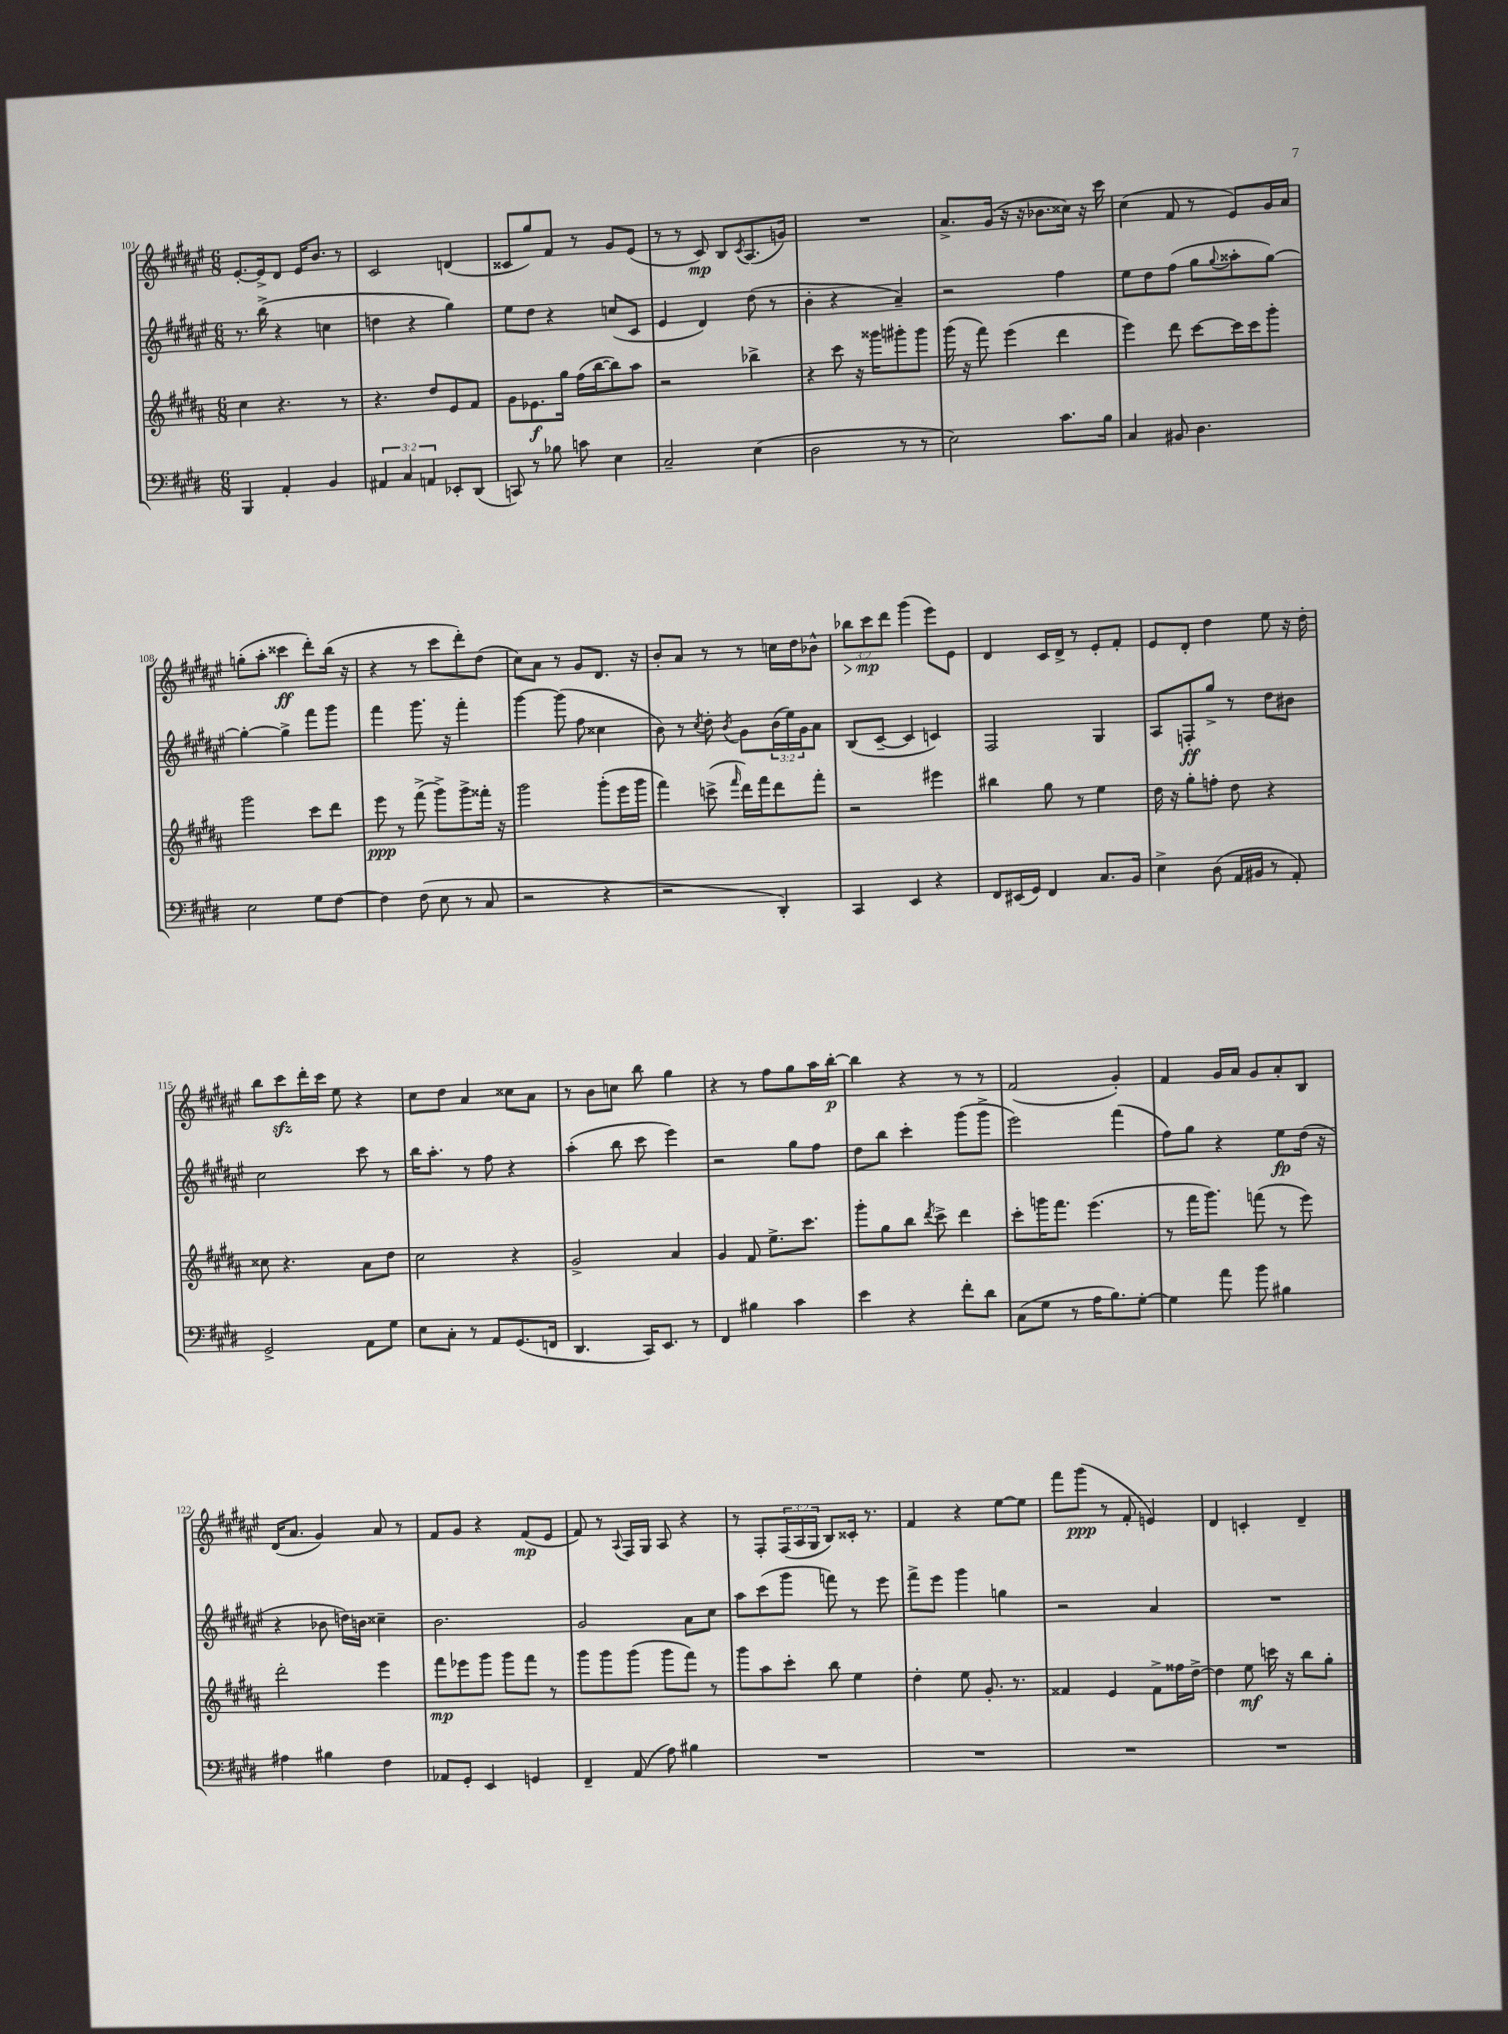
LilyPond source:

<<
\new StaffGroup <<
\new Staff = "s0" {
    \clef treble \key fis \major \numericTimeSignature \time 6/8 \override Staff.TupletNumber.text = #tuplet-number::calc-fraction-text
    eis'8.~-. eis'16-> dis'8 eis'16 b'8. r8 |
    cis'2 d'4( |
    cisis'8 gis''8) fis'8 r8 gis'8 eis'8( |
    r8 r8 cis'8\mp) b8 \acciaccatura { cis'8 } ais8.( g'16) |
    R2. |
    ais'8.-> gis'16( r16 r16 bes'8. cisis''16) r16 cis'''16 |
    cis''4( fis'8 r8 eis'8) gis'16 ais'16 |
    g''8-.( ais''8-. cisis'''4\ff dis'''8-.) b''16( r16 |
    r4 r8 cis'''8 dis'''8-.) dis''8( |
    cis''8) ais'8 r8 gis'8 dis'8. r16 |
    b'8-. ais'8 r8 r8 c''16 dis''16 bes'8-^ |
    \tuplet 3/2 { bes''8\> cis'''8\mp\! dis'''8 } gis'''4( eis'''8) eis'8 |
    dis'4 cis'16 dis'16-> r8 eis'8-. fis'8-. |
    eis'8 dis'8-. dis''4 eis''8 r16 dis''16-. |
    b''8 cis'''8\sfz dis'''16-. cis'''16 eis''8 r4 |
    cis''8 dis''8 ais'4 cisis''8 ais'8 |
    r8 b'8 c''8 b''8 gis''4 |
    r4 r8 fis''8 gis''8 ais''16 b''16~-.\p |
    b''4 r4 r8 r8 |
    fis'2( gis'4-.) |
    fis'4 gis'16 ais'16 gis'8 ais'8-. b8 |
    dis'16( ais'8. gis'4) ais'8 r8 |
    fis'8 gis'8 r4 fis'8\mp( eis'8 |
    fis'8) r8 \appoggiatura { ais8 } fis16 gis16 ais8 r4 |
    r8 fis8-. \tuplet 3/2 { fis16( ais16 gis16 } b8) cisis'16-. r8. |
    fis'4 r4 eis''8~ eis''8 |
    fis'''8 gis'''8\ppp( r8 fis'8-. e'4) |
    dis'4 c'4-. dis'4-- \bar "|." |
}
\new Staff = "s1" {
    \clef treble \key fis \major \numericTimeSignature \time 6/8 \override Staff.TupletNumber.text = #tuplet-number::calc-fraction-text
    r8. b''16->( r4 c''4 |
    d''4 r4 gis''4) |
    eis''8 dis''8 r4 c''8( cis'8 |
    eis'4 dis'4) dis''8( r8 |
    b'4-. r4 ais'4--) |
    r2 fis''4 |
    eis''8 dis''8 fis''8( gis''8 \appoggiatura { gis''8 } aisis''8-. gis''8~) |
    gis''4~-. gis''4-> fis'''8 gis'''8 |
    fis'''4 gis'''8. r16 fis'''4-. |
    gis'''4~ gis'''8( fis''8 cisis''4 |
    b'8) r8 \acciaccatura { cis''8 } dis''8-. \acciaccatura { b'8 } gis'8 \tuplet 3/2 { b'16( eis''16) gis'16 } ais'8 |
    b8( cis'8~-- cis'4 c'4) |
    fis2 gis4 |
    ais8 f8-.\ff gis''8-> r8 dis''8 bis'8 |
    cis''2 cis'''8 r8 |
    b''16 ais''8.-. r8 fis''8 r4 |
    ais''4-.( b''8 cis'''8 eis'''4) |
    r2 gis''8 fis''8 |
    dis''8 b''8 cis'''4-. gis'''8( gis'''8-> |
    eis'''2) fis'''4( |
    fis''8) gis''8 r4 eis''8\fp dis''16( r16 |
    r4 bes'8 d''16) b'16 cisis''4-- |
    b'2. |
    gis'2 ais'8 cis''8 |
    ais''8 cis'''8( gis'''8 f'''8) r8 eis'''8 |
    fis'''8-> eis'''8 gis'''4 g''4 |
    r2 ais'4 |
    R2. \bar "|." |
}
\new Staff = "s2" {
    \clef treble \key b \major \numericTimeSignature \time 6/8
    cis''4 r4. r8 |
    r4. dis''8 e'8 fis'8 |
    gis'8 ees'8.\f gis''16 fis''16( b''16~ b''8) ais''8 |
    r2 bes''4-> |
    r4 cis'''8 r16 gisis'''16 gis'''8-. gis'''8 |
    gis'''16( r16 fis'''8) e'''4( dis'''4 |
    e'''4) dis'''8 cis'''8~ cis'''16 cis'''16 gis'''8-. |
    gis'''2 cis'''8 dis'''8 |
    e'''8\ppp r8 fis'''8->( gis'''8->) gis'''8-> fisis'''16-. r16 |
    gis'''2 gis'''8-.( e'''16 gis'''16 |
    fis'''4) c'''8->( \grace { fis'''16 } dis'''16) fis'''16 dis'''8 fis'''8-. |
    r2 eis'''4 |
    bis''4 gis''8 r8 e''4 |
    dis''16 r16 gis''8-. f''8-. dis''8 r4 |
    cisis''8 r4. ais'8 dis''8 |
    cis''2 r4 |
    gis'2-> ais'4 |
    gis'4 fis'8 e''8.-> cis'''8. |
    gis'''8-. gis''8 b''8 \acciaccatura { dis'''8 } cis'''8-> dis'''4 |
    cis'''8-. g'''16 fis'''8. e'''4.( |
    r8 fis'''16 gis'''8.) f'''8( r8 e'''8) |
    dis'''2-. e'''4 |
    fis'''8\mp ees'''8 gis'''8 gis'''8 fis'''8 r8 |
    gis'''8 gis'''8 gis'''8( gis'''8 fis'''8) r8 |
    gis'''8 ais''8 cis'''8-. b''8 e''4 |
    dis''4-. e''8 gis'8.-. r8. |
    fisis'4 e'4 fisis'8-> fisis''16 dis''16~-> |
    dis''4 e''8\mf c'''16 r16 b''8 gis''8-. \bar "|." |
}
\new Staff = "s3" {
    \clef bass \key e \major \numericTimeSignature \time 6/8 \override Staff.TupletNumber.text = #tuplet-number::calc-fraction-text
    b,,4 a,4-. b,4 |
    \tuplet 3/2 { ais,4 cis4 a,4 } ees,8-. dis,8( |
    c,8) r8 bes8 c'8 e4 |
    cis2-- e4( |
    dis2 r8 r8 |
    e2) cis'8. b16 |
    cis4 bis,8 dis4. |
    e2 gis8 fis8~ |
    fis4 fis8( e8 r8 cis8 |
    r2 r4 |
    r2 dis,4-.) |
    cis,4 e,4 r4 |
    fis,8 eis,16( gis,16) fis,4 cis8. b,16 |
    e4-> dis8( a,16 bis,16 r8 a,8-.) |
    gis,2-> a,8 gis8 |
    e8 cis8-. r8 a,8 gis,8.( f,16 |
    dis,4. cis,16) e,8. r8 |
    fis,4 bis4 cis'4 |
    e'4 r4 fis'8-. dis'8 |
    cis8( gis8 r8 a16 b8.) gis8~-. |
    gis4 a'8 b'8 bis4 |
    ais4 bis4 fis4 |
    aes,8 gis,8-. e,4 g,4 |
    fis,4-- a,8( a8) bis4 |
    R2. |
    R2. |
    R2. |
    R2. \bar "|." |
}
>>
>>
\layout { \context { \Score currentBarNumber = #101 } }
